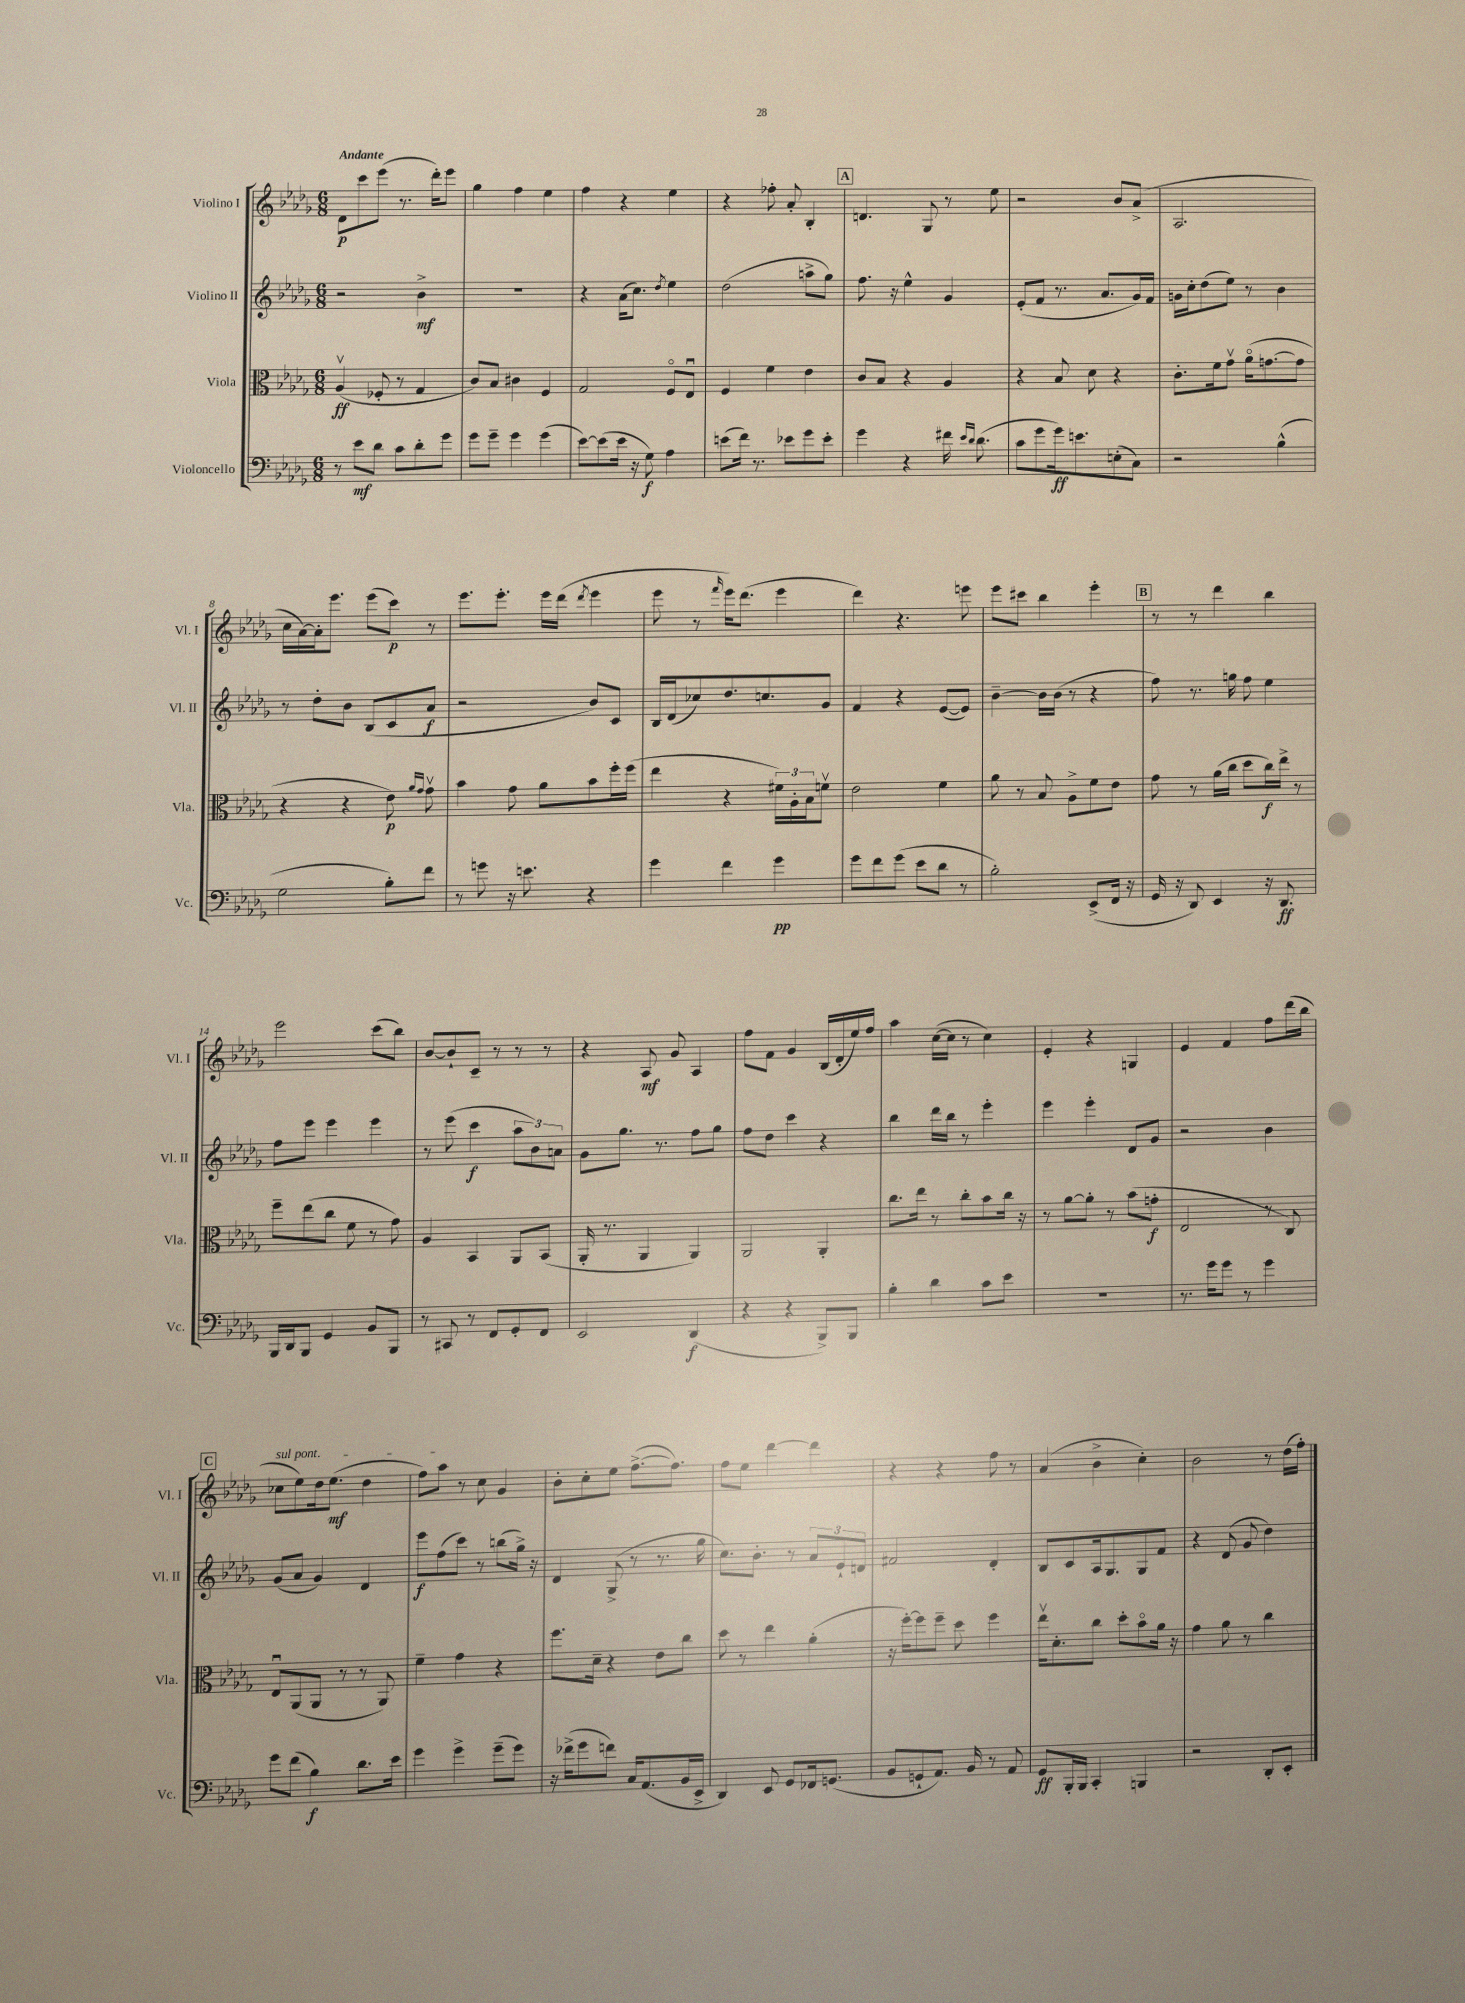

**kern	**kern	**kern	**kern
*staff4	*staff3	*staff2	*staff1
*clefF4	*clefC3	*clefG2	*clefG2
*k[b-e-a-d-g-]	*k[b-e-a-d-g-]	*k[b-e-a-d-g-]	*k[b-e-a-d-g-]
*M6/8	*M6/8	*M6/8	*M6/8
8r	(4A-v	2r	8d-
8e-	.	.	8ccc
8d-	8F-'	.	(8eee-
8c	8r	.	8.r
8d-'	4G-	4b-^	.
.	.	.	16ddd-')
8g-	.	.	8eee-
=	=	=	=
8g-	8c)	2.r	4gg-
8g-~	8B-	.	.
4g-	4c#	.	4ff
(4g-	4F	.	4ee-
=	=	=	=
[8e-)	2G-	4r	4ff
(8e-]	.	.	.
16e-	.	(16a-	4r
16r	.	8.cc)	.
8G-)	.	.	.
.	.	8qdd-	.
4A-	8Fo	4ee-	4ee-
.	8E-u	.	.
=	=	=	=
(8e	4F	(2dd-	4r
16f)	.	.	.
8.r	.	.	.
.	4f	.	8ff-'
8e-	.	.	8a-'
8g-	4e-	8aa^	4B-'
8e-'	.	8gg-)	.
=	=	=	=
4g-	8c	8.ff	4.d
.	8B-	.	.
.	.	16r	.
4r	4r	4ee-^^	.
.	.	.	8G-
16f#	4A-	4g-	8r
16qqe-	.	.	.
16qqd-	.	.	.
(8.d-	.	.	.
.	.	.	8ee-
=	=	=	=
8c	4r	(8e-'	2r
8g-	.	8f	.
16g-)	8B-	8.r	.
8.e	.	.	.
.	8d-	.	.
.	.	8.a-	.
(8E'	4r	.	8b-
8C)	.	16g-)	(8a-^
.	.	16f	.
=	=	=	=
2r	8.c'	16g	2.A-
.	.	16cc'	.
.	.	(8dd-	.
.	16f	.	.
.	8g-v	8ee-)	.
.	(16a-o	8r	.
.	[8.g	.	.
(4B-^^	.	4b-	.
.	8g]	.	.
=	=	=	=
2G-	4r	8r	16cc
.	.	.	[16a-)
.	.	8dd-'	16a-']
.	.	.	8.eee-
.	4r	8b-	.
.	.	(8B-	(8eee-
8B-')	8e-)	8c	8ccc)
.	16qqa-	.	.
.	16qqg-	.	.
8f	8g-v	8a-	8r
=	=	=	=
8r	4b-	2r	8.eee-
8g	.	.	.
.	.	.	8.eee-'
16r	8g-	.	.
8.e	.	.	.
.	8a-	.	16eee-
.	.	.	(16ddd-
.	.	.	8qddd-
4r	8b-	8b-)	4eee-
.	16ff'	8c	.
.	(16ff	.	.
=	=	=	=
4g-	4ee-	16B-	8eee-
.	.	(16d-	.
.	.	8cc-)	8r
.	.	.	16qqfff
4f	4r	8.dd-	16eee-)
.	.	.	(8.ddd-
.	.	8.cc	.
4g-	24f#)	.	4eee-
.	24A-'	.	.
.	24B-	.	.
.	8fv	8g-	.
=	=	=	=
8g-	2e-	4f	4ddd-)
8f	.	.	.
(8g-	.	4r	4.r
8e-	.	.	.
8d-	4f	([8e-	.
8r	.	8e-])	8eee
=	=	=	=
2B-')	8a-	[4b-~	8eee-
.	8r	.	8ccc#
.	8B-	16b-]	4bb-
.	.	(16b-	.
.	8A-^	8r	.
(8EE-^	8f	4r	4eee-'
16FF	8e-	.	.
16r	.	.	.
=	=	=	=
16GG-	8g-	8ff)	8r
16r	.	.	.
8DD-)	8r	8.r	8r
4EE-	(16a-	.	4ddd-
.	16cc	16gg	.
.	8dd-	8ff	.
16r	16cc)	4ee-	4bb-
8.DD-	16ee-^	.	.
.	8r	.	.
=	=	=	=
16BBB-	8ff~	8ff	2eee-
16DD-	.	.	.
8BBB-	(8ee-	8eee-	.
4GG-	8cc	4eee-	.
.	8f	.	.
8BB-	8r	4eee-	(8ccc
8BBB-	8g-)	.	8bb-)
=	=	=	=
8r	4A-	8r	[8b-
8CC#	.	(8eee-	8b-`]
8r	4BB-	4ccc	8c~
8FF	.	.	8r
8GG-'	8AA-	12aa-	8r
.	.	12b-)	.
8FF	(8BB-	.	8r
.	.	12a	.
=	=	=	=
2EE-	16AA-'	8g-	4r
.	8.r	.	.
.	.	8.gg-	.
.	4AA-	.	8A-
.	.	8.r	.
.	.	.	8g-
(4DD-	4AA-)	8ff	4A-
.	.	8gg-	.
=	=	=	=
4r	2AA-	8ff	8ff
.	.	8dd-	8f
4r	.	4ccc	4g-
8BBB-^)	4AA-'	4r	(16B-
.	.	.	16d-'
8BBB-	.	.	16ee-)
.	.	.	16ff
=	=	=	=
4B-'	8.cc	4bb-	4aa-
.	16ee-	.	.
4d-	8r	16ddd-	([16cc
.	.	16bb-	16cc]
.	8cc'	8r	8r
8c	8b-	4eee-'	4cc)
8e-	16cc	.	.
.	16r	.	.
=	=	=	=
2.r	8r	4eee-	4e-'
.	[8a-	.	.
.	8a-']	4eee-'	4r
.	8r	.	.
.	(8b-	8d-	4G
.	8g'	8g-	.
=	=	=	=
8.r	2E-	2r	4e-
16g-	.	.	.
8g-	.	.	4f
8r	.	.	.
4g-	8r	4b-	8ff
.	8C)	.	(16ddd-
.	.	.	16bb-
=	=	=	=
8g-	8E-u	(8g-	8cc-
(8f	(8AA-	8a-	8ee-)
4B-)	8AA-	4g-)	16dd-
.	.	.	(8.ee-
.	8r	.	.
8.d-	8r	4d-	4dd-
.	8AA-)	.	.
16e-	.	.	.
=	=	=	=
4g-	4f~	8eee-	8ff)
.	.	(8ff	8aa-
4g-^	4g-	8ccc)	8r
.	.	8r	8cc
(8g-~	4r	(8bb	4g-
8g-)	.	16gg-^)	.
.	.	16r	.
=	=	=	=
16r	8.ff	4d-	8b-'
(16f-^	.	.	.
8g-	.	.	8cc'
.	16d-~	.	.
8f)	4r	(8G-^	8ee-
16C	.	8r	([8.ff^
(8.AA-	.	.	.
.	8e-	8.r	.
.	.	.	8.ff])
16BB-	8cc	.	.
16EE-^	.	16gg-	.
=	=	=	=
4DD-)	8dd-	8.cc)	8ff
.	8r	.	8ee-
.	.	8.b-'	.
8EE-	4ee-	.	[4ddd-
8GG-	.	8r	.
16FF-	(4a-'	12a-	4ddd-]
(8.GG	.	.	.
.	.	12e-`	.
.	.	12d	.
=	=	=	=
8BB-	16r	2f#	4r
.	[16ff')	.	.
8GG`	8ff]	.	.
8.AA-)	8ff~	.	4r
.	8dd-	.	.
16BB-	.	.	.
8r	4ff	4d-'	8ff
8AA-	.	.	8r
=	=	=	=
8GG-	16ee-v	8B-	(4a-
.	8.d-'	.	.
16BBB-'	.	8c	.
16BBB-	.	.	.
4CC'	8cc	16A-	4b-^
.	.	8.G-	.
.	8dd-'	.	.
4BBB	8b-o	8G-	4cc')
.	16a-	8f	.
.	16r	.	.
=	=	=	=
2r	4g-	4r	2b-
.	8a-	(8d-	.
.	8r	8g-	.
8DD-'	4cc	4dd-)	8r
8EE-'	.	.	(16dd-
.	.	.	16ff')
==	==	==	==
*-	*-	*-	*-
